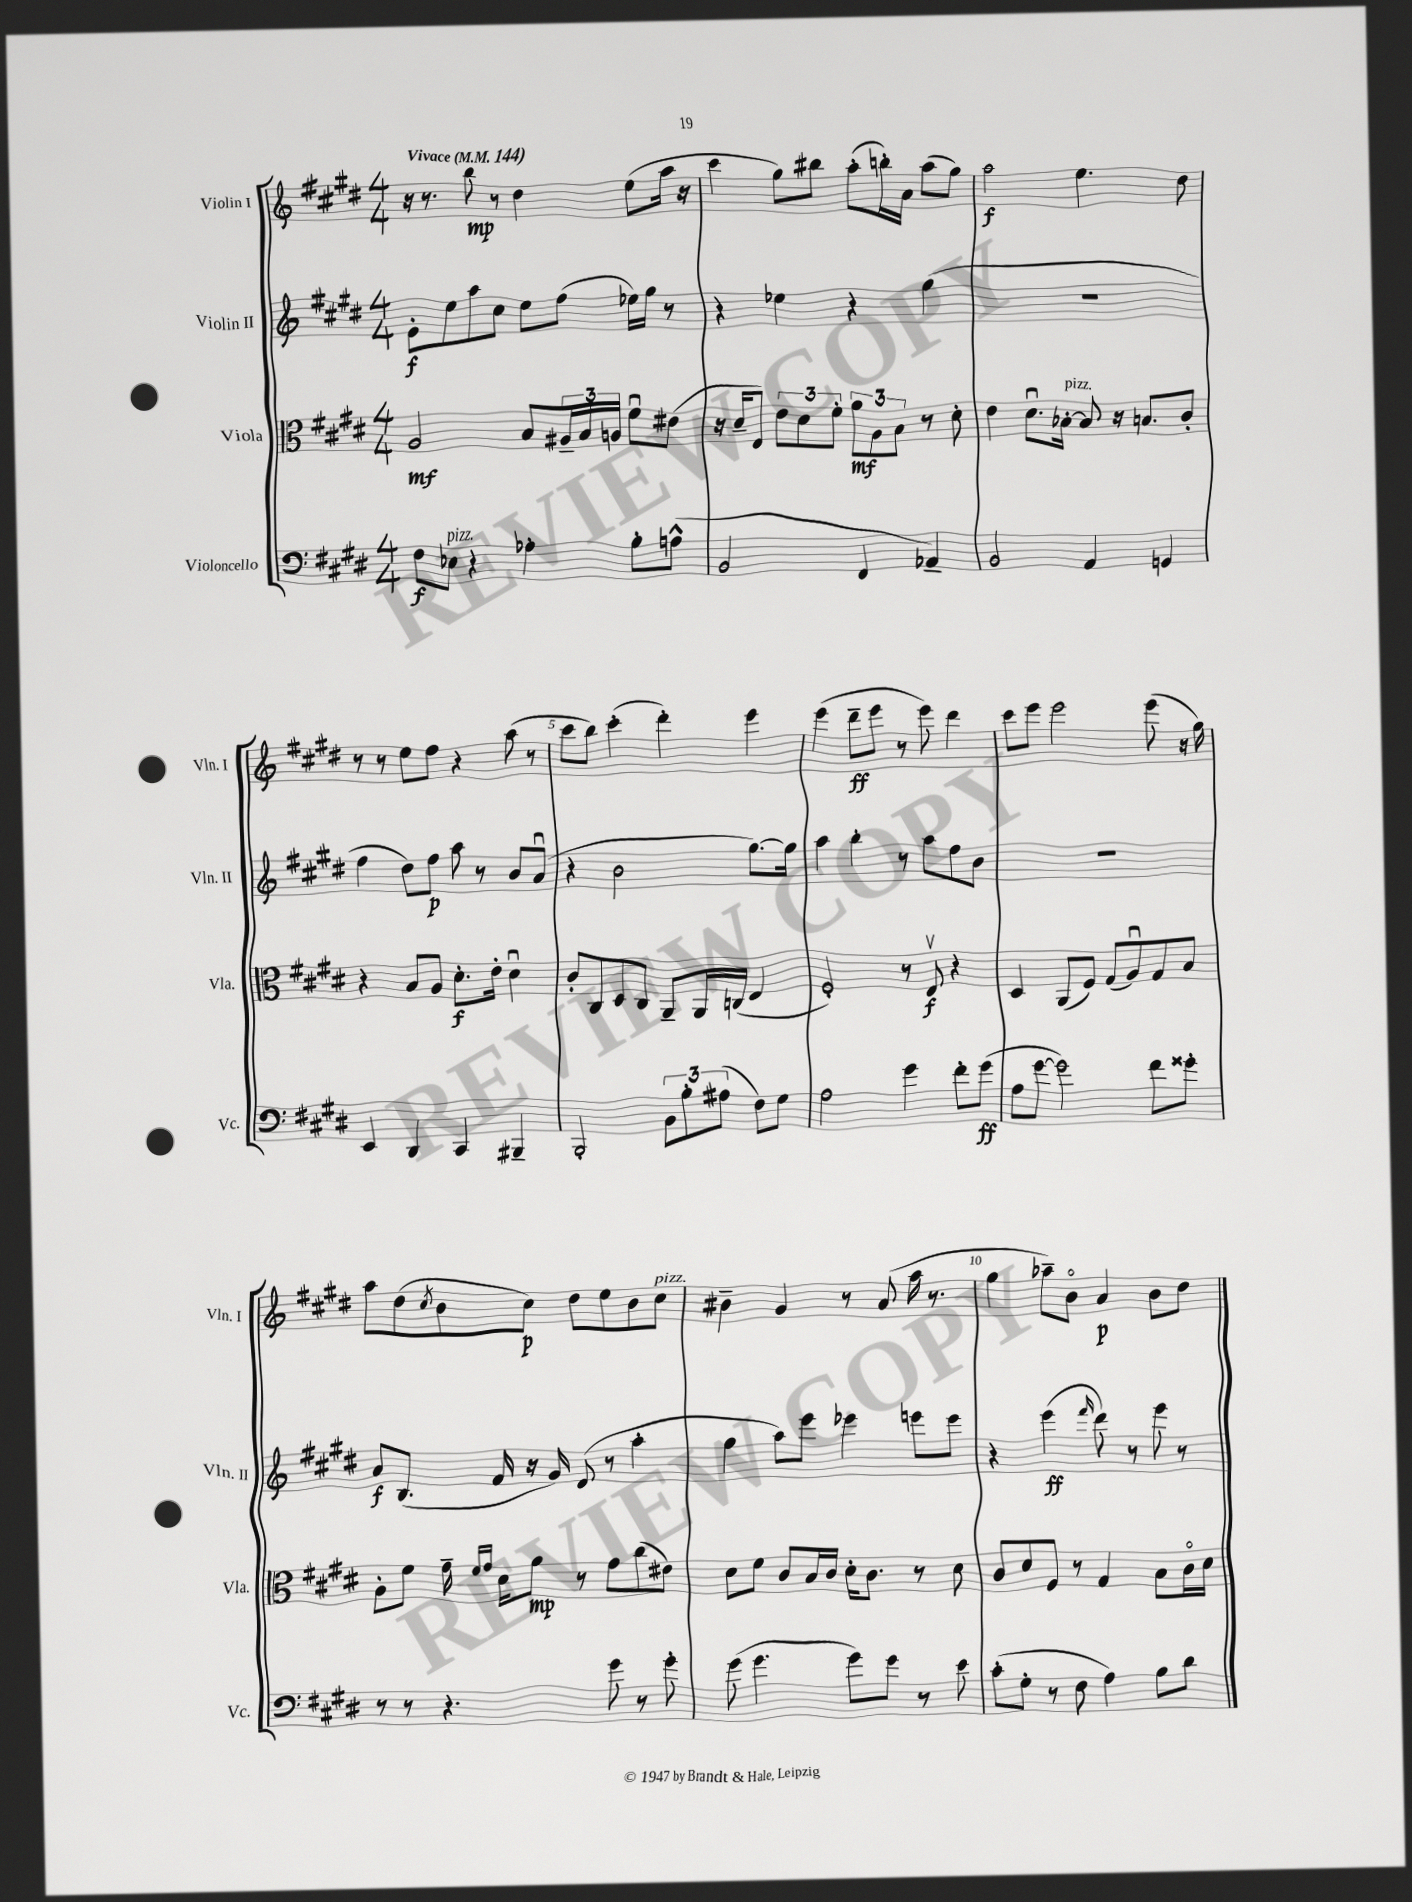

**kern	**kern	**kern	**kern
*staff4	*staff3	*staff2	*staff1
*clefF4	*clefC3	*clefG2	*clefG2
*k[f#c#g#d#]	*k[f#c#g#d#]	*k[f#c#g#d#]	*k[f#c#g#d#]
*M4/4	*M4/4	*M4/4	*M4/4
*MM144	*MM144	*MM144	*MM144
8F#\L	2A/	8e'\L	16r
.	.	.	8.r
8E-\J	.	8ee\	.
4r	.	8aa\	8bb\
.	.	8cc#\J	8r
4A-'\	8B/L	8ee\L	4dd#\
.	24A#~/L	(8ff#\J	.
.	24B/	.	.
.	24A/JJ	.	.
8B'\L	8f#u\L	16ee-\LL)	(8ee\L
.	.	16gg#\JJ	.
(8A^^\J	(8e#\J	8r	16aa\Jk
.	.	.	16r
=	=	=	=
2BB/	16r	4r	4ccc#\
.	16d#~/LK	.	.
.	8E/J)	.	.
.	12e\L	4ee-\	8gg#\L)
.	12d#\	.	.
.	.	.	8bb#\J
.	12f#'\J	.	.
4FF#/	12a\L	4r	(8aa'\L
.	12A\	.	.
.	.	.	16bb'\L)
.	12B\J	.	.
.	.	.	16a\JJ
4AA-~/)	8r	(4gg#\	(8aa\L
.	8d#'\	.	8gg#\J)
=	=	=	=
2BB/	4e\	1r	2aa\
.	8.d#u\L	.	.
.	[16B-'\Jk	.	.
4AA/	8B-/]	.	4.ee\
.	16r	.	.
.	8.B/L	.	.
4GG/	.	.	.
.	8c#'/J	.	8dd#\
=	=	=	=
4EE/	4r	4ff#\	8r
.	.	.	8r
4DD#/	8B/L	8dd#\L)	8ee\L
.	8A/J	8ff#\J	8ff#\J
4CC#/	8.d#'\L	8aa\	4r
.	.	8r	.
.	16e'\Jk	.	.
4BBB#~/	4d#u\	8b/L	(8aa\
.	.	(8au/J	8r
=	=	=	=
2BBB'/	8c#'/L	4r	8ccc#\L
.	8C#/	.	8bb\J)
.	8D#/	2b\	(4ccc#'\
.	8C#/J	.	.
12BB\L	8AA~/L	.	4ddd#'\)
12B'\	.	.	.
.	16AA/L	.	.
(12A#\J	.	.	.
.	(16C/JJ	.	.
8F#\L)	4E/	[8.gg#\L)	4eee\
8G#\J	.	.	.
.	.	16gg#\]Jk	.
=	=	=	=
2A\	2F#'/)	4aa\	(4eee\
.	.	4bb'\	8ddd#~\L
.	.	.	8eee\J
4g#\	8r	8r	8r
.	8Ev/	8aa\L	8eee\)
8f#'\L	4r	8ff#\	4ddd#\
(8g#\J	.	8b\J	.
=	=	=	=
8A\L	4D#/	1r	8ccc#\L
[8g#\J	.	.	8eee\J
2g#\])	(8AA/L	.	2eee\
.	8F#/J)	.	.
.	(8G#/L	.	.
.	8Au/)	.	.
8f#\L	8G#/	.	(8eee\
8g##'\J	8B/J	.	16r
.	.	.	16gg#\)
=	=	=	=
8r	8A'\L	8a/L	8aa\L
8r	8f#\J	(8.B/J	(8dd#\
.	.	.	8qcc#/
4.r	16g#~\	.	8b\
.	16qqf#/LL	.	.
.	16qqg#/JJ	.	.
.	16d#\LK	16f#/	.
.	8a\J	16r	8cc#\J)
.	.	16g#/)	.
.	8r	(8d#/	8dd#\L
8g#\	8g#\L	8r	8ee\
8r	(8cc#\	4aa'\	8b\
8g#'\	8e#\J)	.	8cc#\J
=	=	=	=
(8g#\	8d#\L	4gg#\	4b#~\
4.g#\	8f#\J	.	.
.	8c#/L	8aa\L)	4g#/
.	16B/L	8eee\J	.
.	16c#/JJ	.	.
8g#\L)	16d#'\LK	4eee-\	8r
.	8.c#\J	.	.
8g#\J	.	.	(8a/
8r	8r	8eee\L	16aa\
.	.	.	8.r
8e\	8d#\	8eee\J	.
=	=	=	=
(8c#'\L	8c#/L	4r	4gg#\
8G#'\J	8d#/	.	.
8r	8F#/J	(4eee\	8aa-~\L)
8F#\	8r	.	8bo\J
.	.	16qqfff#/	.
4A\)	4G#/	8ddd#\)	4a/
.	.	8r	.
8B\L	8B\L	8eee\	8b\L
8d#\J	16c#o\L	8r	8dd#\J
.	16d#\JJ	.	.
==	==	==	==
*-	*-	*-	*-
